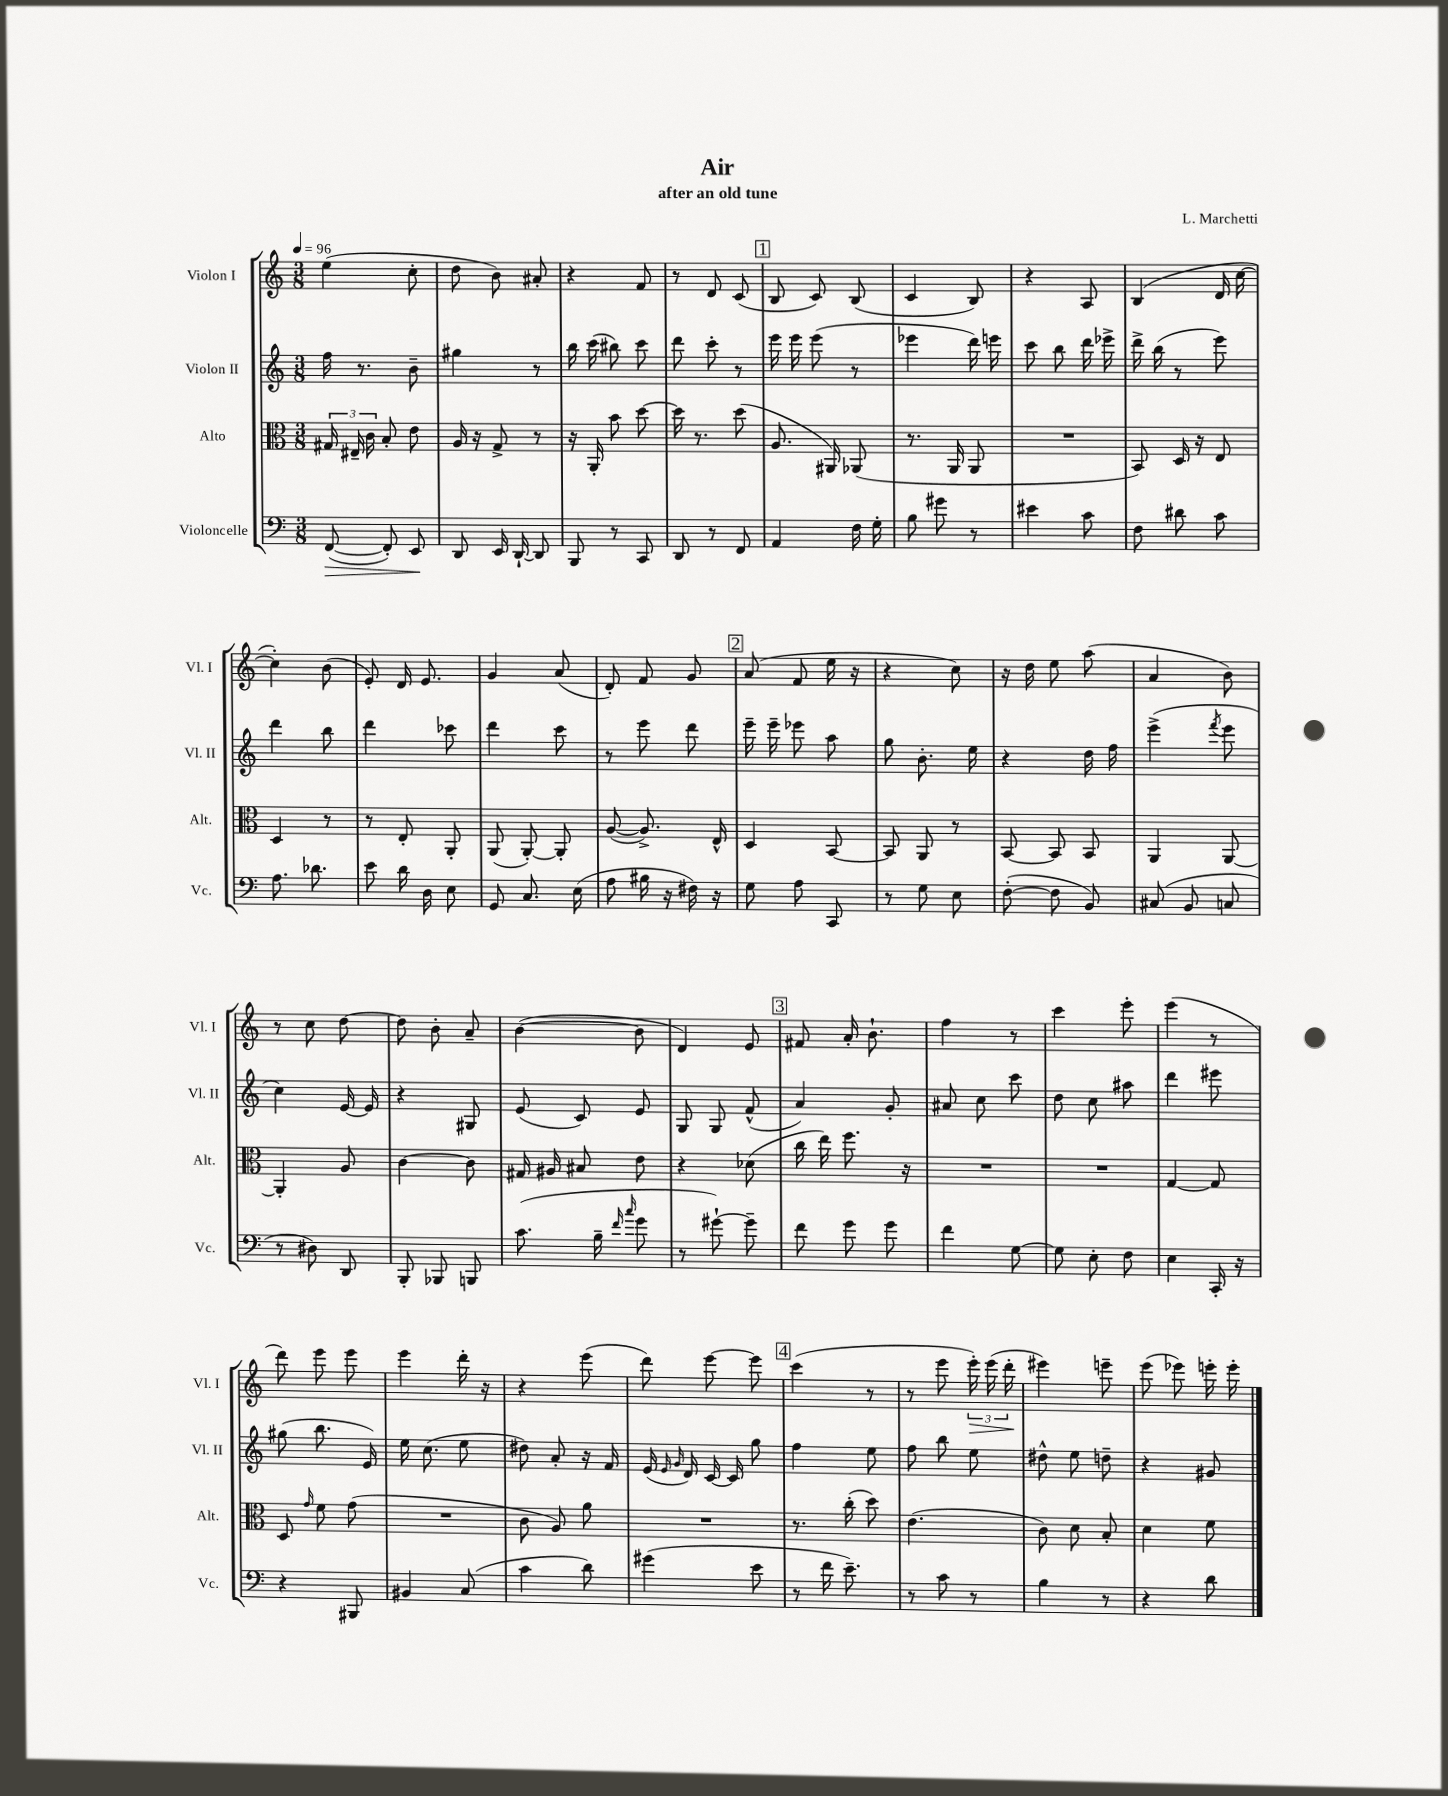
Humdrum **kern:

**kern	**dynam	**kern	**kern	**kern	**dynam
*part4	*part4	*part3	*part2	*part1	*part1
*staff4	*staff4	*staff3	*staff2	*staff1	*staff1
*I"Violoncelle	*	*I"Alto	*I"Violon II	*I"Violon I	*
*I'Vc.	*	*I'Alt.	*I'Vl. II	*I'Vl. I	*
*clefF4	*	*clefC3	*clefG2	*clefG2	*
*k[]	*	*k[]	*k[]	*k[]	*
*M3/8	*	*M3/8	*M3/8	*M3/8	*
*MM96	*	*MM96	*MM96	*MM96	*
=1	=1	=1	=1	=1	=1
!	!LO:HP:b	!	!	!	!
([8FF/	>	24G#X/	16ff\	(4ee\	.
.	.	24E#X~/	.	.	.
.	.	.	8.r	.	.
.	.	24c\	.	.	.
8FF'/])	.	8B'/	.	.	.
8EE/	.	8e\	8b~\	8cc'\	.
.	]	.	.	.	.
=2	=2	=2	=2	=2	=2
8DD/	.	16A/	4gg#X\	8dd\	.
.	.	16r	.	.	.
16EE/	.	8G^/	.	8b\)	.
[16DD`/	.	.	.	.	.
8DD/]	.	8r	8r	8a#X'/	.
=3	=3	=3	=3	=3	=3
8BBB/	.	16r	16bb\	4r	.
.	.	16AA'/	(16ccc\	.	.
8r	.	8b\	8bb#X\)	.	.
8CC/	.	[8dd\	8ccc\	8f/	.
=4	=4	=4	=4	=4	=4
8DD/	.	16dd\]	8ddd\	8r	.
.	.	8.r	.	.	.
8r	.	.	8ccc'\	8d/	.
8FF/	.	(8dd\	8r	(8c/	.
!!LO:REH:place=s1:t=1
=5	=5	=5	=5	=5	=5
4AA/	.	8.A/	16eee\	8B/	.
.	.	.	16eee\	.	.
.	.	.	(8eee\	8c/)	.
.	.	16AA#X/)	.	.	.
16F\	.	(8AA-X/	8r	(8B/	.
16G'\	.	.	.	.	.
=6	=6	=6	=6	=6	=6
8B\	.	8.r	4eee-X\	4c/	.
8g#X\	.	.	.	.	.
.	.	16AA/	.	.	.
8r	.	8AA/	16ddd\)	8B/)	.
.	.	.	16eeen\	.	.
=7	=7	=7	=7	=7	=7
4e#X\	.	4.r	8ccc\	4r	.
.	.	.	8bb\	.	.
8c\	.	.	16ddd\	8A/	.
.	.	.	16eee-X^\	.	.
=8	=8	=8	=8	=8	=8
8F\	.	8BB/)	16ddd^\	(4B/	.
.	.	.	(16bb\	.	.
8d#X\	.	16D/	8r	.	.
.	.	16r	.	.	.
8c\	.	8E/	8eee\)	16d/	.
.	.	.	.	[16cc\	.
!!LO:LB:g=z
=9	=9	=9	=9	=9	=9
8.A\	.	4D/	4ddd\	4cc'\])	.
8.d-X\	.	.	.	.	.
.	.	8r	8bb\	(8b\	.
=10	=10	=10	=10	=10	=10
8e\	.	8r	4ddd\	8e'/)	.
16d\	.	8E'/	.	16d/	.
16D\	.	.	.	8.e/	.
8E\	.	8AA'/	8ccc-X\	.	.
=11	=11	=11	=11	=11	=11
8GG/	.	(8AA/	4ddd\	4g/	.
8.C/	.	[8AA'/)	.	.	.
.	.	8AA'/]	8ccc\	(8a/	.
(16E\	.	.	.	.	.
=12	=12	=12	=12	=12	=12
8A\	.	([8A/	8r	8d'/)	.
16B#X\	.	8.A^/])	8eee\	8f/	.
16r	.	.	.	.	.
16F#X\)	.	.	8ddd\	8g/	.
16r	.	16E^^/	.	.	.
!!LO:REH:place=s1:t=2
=13	=13	=13	=13	=13	=13
8G\	.	4D/	16eee~\	(8a/	.
.	.	.	16eee~\	.	.
8A\	.	.	8eee-X\	8f/	.
8CC/	.	[8BB/	8aa\	16ee\	.
.	.	.	.	16r	.
=14	=14	=14	=14	=14	=14
8r	.	8BB/]	8gg\	4r	.
8G\	.	8AA/	8.b'\	.	.
8E\	.	8r	.	8cc\)	.
.	.	.	16ee\	.	.
=15	=15	=15	=15	=15	=15
([8F'\	.	[8BB/	4r	16r	.
.	.	.	.	16dd\	.
8F\]	.	8BB/]	.	8ee\	.
8BB/)	.	8BB/	16dd\	(8aa\	.
.	.	.	16ff\	.	.
=16	=16	=16	=16	=16	=16
(8C#X/	.	4AA/	(4eee^\	4a/	.
8BB/	.	.	.	.	.
.	.	.	8qfff/	.	.
8Cn/	.	[8AA/	8eee\	8b\)	.
!!LO:LB:g=z
=17	=17	=17	=17	=17	=17
8r	.	4AA'/]	4cc\)	8r	.
8D#X\)	.	.	.	8cc\	.
8DD/	.	8A/	[16e/	[8dd\	.
.	.	.	16e/]	.	.
=18	=18	=18	=18	=18	=18
8BBB'/	.	[4c\	4r	8dd\]	.
8BBB-X/	.	.	.	8b'\	.
8BBBn/	.	8c\]	8G#X/	8a~/	.
=19	=19	=19	=19	=19	=19
(8.c\	.	16G#X/	(8e/	([4b\	.
.	.	16A#X/	.	.	.
.	.	8B#X/	8c/)	.	.
16B~\	.	.	.	.	.
16qqf/	.	.	.	.	.
16qqcc/	.	.	.	.	.
8g\	.	8e\	8e/	8b\]	.
=20	=20	=20	=20	=20	=20
8r	.	4r	8G/	4d/)	.
[8g#X`\)	.	.	8G/	.	.
8g#~\]	.	(8d-X\	(8f^^/	8e/	.
!!LO:REH:place=s1:t=3
=21	=21	=21	=21	=21	=21
8f\	.	16cc\	4a/)	8f#X/	.
.	.	16ee\)	.	.	.
8g\	.	8.ff\	.	16a'/	.
.	.	.	.	8.b`\	.
8g\	.	.	8g'/	.	.
.	.	16r	.	.	.
=22	=22	=22	=22	=22	=22
4f\	.	4.r	8a#X/	4ff\	.
.	.	.	8cc\	.	.
[8G\	.	.	8ccc\	8r	.
=23	=23	=23	=23	=23	=23
8G\]	.	4.r	8dd\	4ccc\	.
8E'\	.	.	8cc\	.	.
8F\	.	.	8aa#X\	8eee'\	.
=24	=24	=24	=24	=24	=24
4E\	.	[4G/	4ddd\	(4eee\	.
16CC'/	.	8G/]	8eee#X\	8r	.
16r	.	.	.	.	.
!!LO:LB:g=z
=25	=25	=25	=25	=25	=25
4r	.	8D/	(8gg#X\	8ddd\)	.
.	.	16qqg/	.	.	.
.	.	8f\	8.bb\	8eee\	.
8BBB#X/	.	(8g\	.	8eee\	.
.	.	.	16e/)	.	.
=26	=26	=26	=26	=26	=26
4BB#X/	.	4.r	16ee\	4eee\	.
.	.	.	(8.cc\	.	.
(8C/	.	.	8ee\	16ddd'\	.
.	.	.	.	16r	.
=27	=27	=27	=27	=27	=27
4c\	.	8c\	8dd#X\)	4r	.
.	.	8A/)	8a'/	.	.
8d\)	.	8a\	16r	(8eee\	.
.	.	.	16f/	.	.
=28	=28	=28	=28	=28	=28
(4g#X\	.	4.r	(16e/	8ddd\)	.
.	.	.	16qqe/	.	.
.	.	.	16qqg/	.	.
.	.	.	16d/)	.	.
.	.	.	[16c/	[8eee\	.
.	.	.	16c/]	.	.
8e\	.	.	8gg\	8eee\]	.
!!LO:REH:place=s1:t=4
=29	=29	=29	=29	=29	=29
8r	.	8.r	4ff\	(4ccc\	.
16f\	.	.	.	.	.
8.e~\)	.	(16cc'\	.	.	.
.	.	8dd\)	8ee\	8r	.
=30	=30	=30	=30	=30	=30
8r	.	(4.e\	8ff\	8r	.
8c\	.	.	8bb\	8eee\	.
!	!	!	!	!	!LO:HP:b
8r	.	.	8ee\	24eee'\)	>
.	.	.	.	(24eee\	.
.	.	.	.	24ddd'\	.
.	.	.	.	.	]
=31	=31	=31	=31	=31	=31
4B\	.	8c\)	8dd#X^^\	4eee#X\)	.
.	.	8d\	8ee\	.	.
8r	.	8B'/	8ddn~\	8eeen~\	.
=32	=32	=32	=32	=32	=32
4r	.	4d\	4r	(8eee\	.
.	.	.	.	8eee-X\)	.
8d\	.	8f\	8g#X/	16eeen'\	.
.	.	.	.	16eee'\	.
==	==	==	==	==	==
*-	*-	*-	*-	*-	*-
